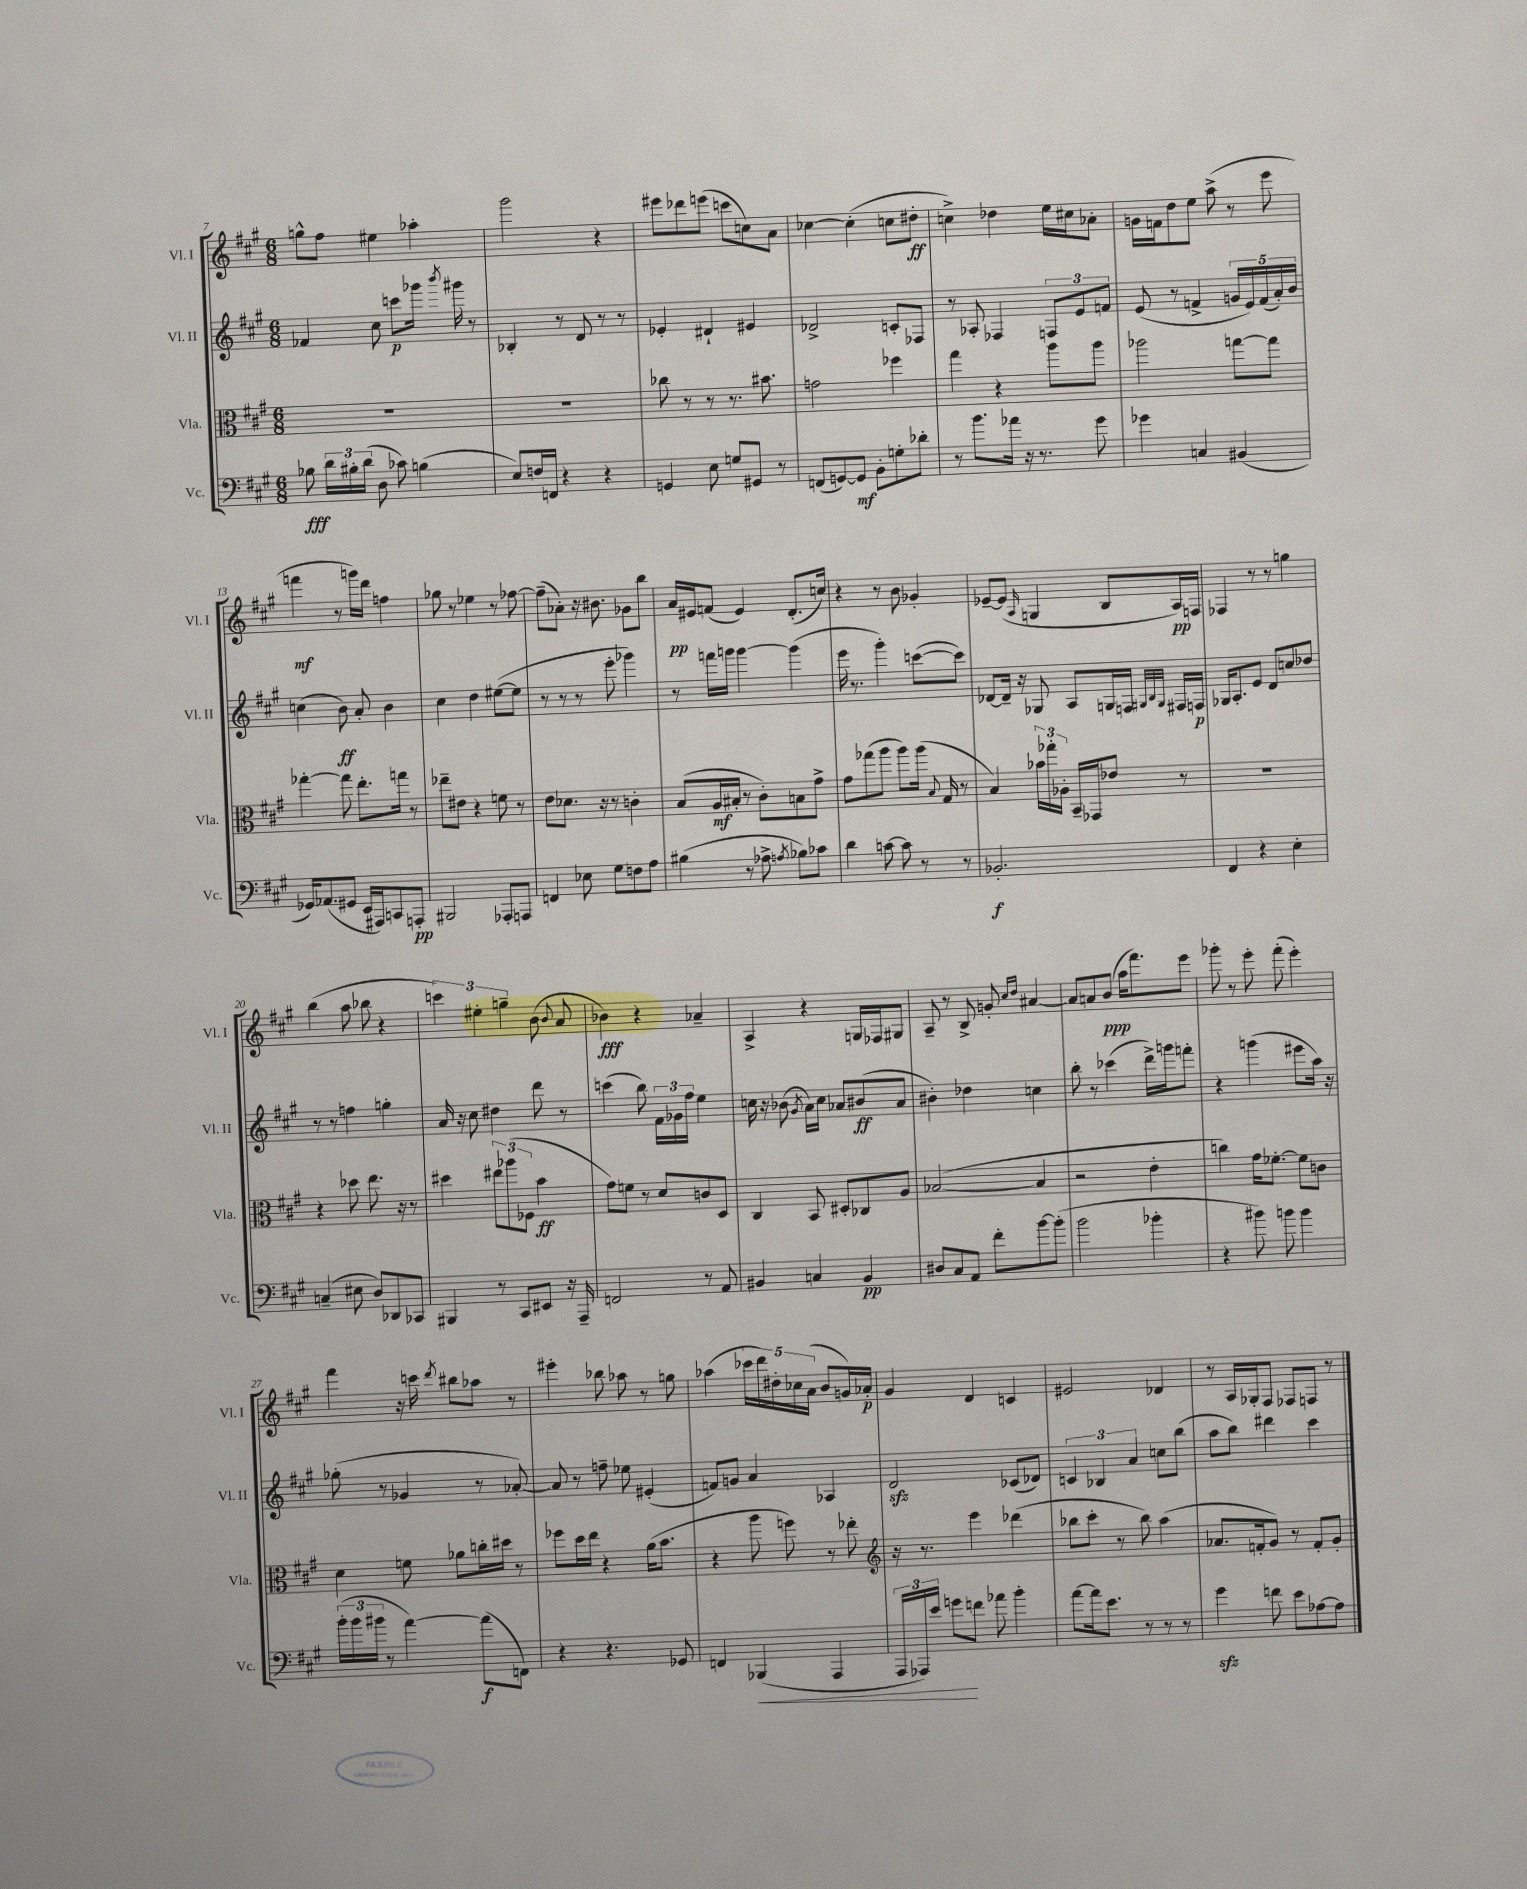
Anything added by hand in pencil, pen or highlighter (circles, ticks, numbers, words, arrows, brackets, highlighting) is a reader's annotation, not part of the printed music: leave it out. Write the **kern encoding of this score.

**kern	**kern	**kern	**kern
*staff4	*staff3	*staff2	*staff1
*clefF4	*clefC3	*clefG2	*clefG2
*k[f#c#g#]	*k[f#c#g#]	*k[f#c#g#]	*k[f#c#g#]
*M6/8	*M6/8	*M6/8	*M6/8
8B-\	2.r	4f-/	8gg^^\L
24d\LL	.	.	8ff#\J
24B#'\	.	.	.
(24d\JJ	.	.	.
8D\	.	8cc#\	4ee#\
8c-\)	.	8ccc\L	.
(4B\	.	16ggg-\Jk	4aa-'\
.	.	8qbbb/	.
.	.	16ggg#\	.
.	.	8r	.
=	=	=	=
8E/L)	2.r	4B-'/	2ggg#\
16F/L	.	.	.
16FF/JJ	.	.	.
4r	.	8r	.
.	.	8d/	.
4r	.	8r	4r
.	.	8r	.
=	=	=	=
4GG/	8cc-\	4e-'/	8eee#\L
.	8r	.	8ddd-\
8E\	8r	4d#`/	(8eee\J
8G/L	8.r	.	8ccc\L
8GG#/J	.	4e#/	8cc\)
.	8.b#\	.	.
8r	.	.	8a\J
=	=	=	=
(8FF/L	2g\	2d-^/	[4cc-\
[8GG/)	.	.	.
8GG/]J	.	.	(4cc-'\]
8BB'\L	.	.	.
8G'\	4ff-\	8c'/L	8cc\L
8d-'\J	.	8F-/J	8dd#'\J
=	=	=	=
8r	4gg#\	8r	4cc^\)
8.b\L	.	8A-'/	.
.	4r	4F-/	4dd-\
16a-\Jk	.	.	.
16r	.	.	.
8.r	.	.	.
.	8aa\L	12F/L	16ee\LL
.	.	.	16cc#\J
.	.	12e/	.
8g#\	8aa\J	.	8a-'\J
.	.	12f/J	.
=	=	=	=
4g-\	2aa-\	(8e/	16g\LL
.	.	.	16f\J
.	.	8r	8dd\
4C/	.	4f^/	8ee\J
.	.	.	(8aa^\
(4BB#/	[8gg\L	20g/LL	8r
.	.	20e/)	.
.	.	(20f/	.
.	8gg\]J	.	8eee\
.	.	20a'/)	.
.	.	20b/JJ	.
=	=	=	=
16GG-/LK)	[4gg-'\	(4cc\	4fff\
(8.AA-/	.	.	.
8GG#/J	8gg-\]	8b\)	8r
16EE/LL	8.ee'\L	8a'/	16ggg\LL)
16AAA#/J)	.	.	16ddd\JJ
8CC/	.	4b\	4ff\
.	16gg\Jk	.	.
8AAA'/J	8r	.	.
=	=	=	=
2BBB#/	8ee-~\L	4cc#\	8gg-\
.	8e#\J	.	8r
.	4r	4dd\	4ee-\
8AAA-'/L	8f\	([8ee#\L	8r
8AAA/J	8r	8ee#\]J	[8ff-\
=	=	=	=
4FF/	8e\L	8r	(8ff-~\]L
.	8.d-\J	8r	8a-'\J)
8E-\	.	8r	16r
.	16r	.	8.b#\
8G#\L	8r	8eee'\	.
8F\	4c'\	4ggg-\)	8g-\L
8A\J	.	.	8bb\J
=	=	=	=
(4B#\	(8B/L	8r	16a/LL
.	.	.	16e#/J
.	16A/L	16fff\LL	(8f/J
.	16B#'/JJ	16ggg\JJ	.
8r	8r	[4ggg\	4e#/)
8A-^\	8c#'\L)	.	.
8qA/	.	.	.
8B-\L)	8B\	(4ggg\]	(8.d'/L
8c-\J	8g#^\J	.	.
.	.	.	16cc/Jk)
=	=	=	=
4d\	8g#\L	16eee\	4r
.	.	8.r	.
.	(8gg-\	.	.
[8c\	8aa\J	4ggg#'\)	8r
8c\]	8aa\L)	.	8b\
8r	(16aa\Jk	([8ccc\L	4g-'/
.	8qqB/	.	.
.	16G#/	.	.
8r	8r	8ccc\]J)	.
=	=	=	=
2.BB-'/	4B/)	[8d-/L	[8e-~/L
.	.	16d-~/]Jk	(8e-/]J
.	.	16r	.
.	.	.	16qqA/
.	24b-\LL	8G-/	4G/
.	24gg-'\	.	.
.	24A-'\JJ	.	.
.	16BB~/LL	8A/L	.
.	16GG-/J	.	.
.	8e-/J	16G/L	8B/L
.	.	16F/JJ	.
.	.	32qqG#/LLL	.
.	.	32qqB/	.
.	.	32qqG#/JJJ	.
.	8r	16F#/LL	16A/L)
.	.	16F/JJ	16F/JJ
=	=	=	=
4FF#/	2.r	16G-/LK	4F-/
.	.	8.A'/	.
4r	.	8e/J	8r
.	.	8d/L	8r
4E'\	.	8cc/	4gg\
.	.	8dd-/J	.
=	=	=	=
(4C~/	4r	8r	(4bb\
.	.	8r	.
8E#\	8dd-\	4ff\	8aa\
8D/L)	8.ee\	.	8bb-\
8DD-/	.	4gg'\	4r
.	16r	.	.
8CC-/J	8r	.	.
=	=	=	=
4BBB#/	4dd#\	16a/	6ccc\)
.	.	16r	.
.	.	8cc#\	.
.	.	.	6ee#'\
8r	12ee#\L	4dd#\	.
.	(12aa-\	.	6gg~\
8CC#/L	.	.	.
.	12F-\J	.	.
8EE#/J	4b\	8ddd\	(8b\
.	.	.	8qqb/
16r	.	8r	8a/
16AAA~/	.	.	.
=	=	=	=
2FF/	8g#\L)	(4ccc\	4b-\)
.	8f\J	.	.
.	8r	8bb\)	4r
.	8d/L	24f#\LL	.
.	.	24g-\	.
.	.	24ff#\JJ	.
8r	8c/	4ee\	4a-~/
8AA/	8D/J	.	.
=	=	=	=
4BB#/	4C#/	16cc\	4A^/
.	.	16r	.
.	.	(8b-\	.
.	.	8qg#/	.
4C/	8BB/	16a\LL)	4r
.	.	16cc\JJ	.
.	8D#'/L	8a-/L	.
4BB#/	8C-/	(8b#/	16G/LL
.	.	.	16F-/J
.	8A/J	8a-/J	8G#/J
=	=	=	=
8D#/L	([2B-/	4b#'\)	8A~/
8C#/	.	.	8r
8AA/J	.	4dd-\	8B^/
8f#'\L	.	.	8g'/
.	.	.	16qqcc#/LL
.	.	.	16qqdd/JJ
[8b\	4B-/]	4cc\	[4a#/
(8b'\]J	.	.	.
=	=	=	=
2b\	2r	8bb'\	8a#/]L
.	.	8r	8a/
.	.	(4ccc-\	(8b/J
.	.	.	16aa\LK
.	.	.	8.fff#\)
4b-'\	4e'\	16ddd^\LL)	.
.	.	16ggg\J	.
.	.	8fff'\J	8eee\J
=	=	=	=
4r	4cc\)	4r	8ggg-'\
.	.	.	8r
8b#\)	16g#\LK	(4ggg\	8eee'\
.	[8.f-'\J	.	.
8b\	.	.	(8fff#'\
4b\	8f-\]L	8eee#\L	4eee'\)
.	8c\J	16aa\Jk)	.
.	.	16r	.
=	=	=	=
(24b'\LL	4d\	(8gg-'\	4fff#\
24b\	.	.	.
24b#\JJ	.	.	.
8r	.	8r	.
[4a\)	8f\	4g-/	16r
.	.	.	16ccc\
.	.	.	8qddd/
.	8a-\L	.	8bb#\L
(8a\]L	16cc'\L	8r	8aa-\J
.	16dd#\JJ	.	.
8FF\J)	8r	[8a-'/)	8r
=	=	=	=
4r	8ff-\L	8a-/]	4eee#'\
.	16dd\L	8r	.
.	16ee\JJ	.	.
4.r	4r	8ff~\	8bb-\
.	.	8ee-\	8aa-\
.	(16a\LK	(4e#'/	8r
.	8.b\J	.	.
8GG-/	.	.	8gg\
=	=	=	=
4FF/	4r	8f/L)	(4aa-\
.	.	8g/J	.
(4BBB-/	8aa\	4a/	20ccc-\LL
.	.	.	20ddd\)
.	.	.	20dd#'\
.	8ff\)	.	.
.	.	.	20cc-\
.	.	.	(20a\JJ
4AAA/	8r	4A-/	8b/L
.	8ee-'\	.	16g/L)
.	.	.	16a-'/JJ
=	=	=	=
*	*clefG2	*	*
24AAA/LL	16r	2d/	4g#/
24AAA-/)	.	.	.
.	8.r	.	.
24e/JJ	.	.	.
8g\L	.	.	.
8f\J	4eee\	.	4d/
8a-\	.	.	.
4b'\	(4ddd-\	(8c-/L	4c/
.	.	8d-/J)	.
=	=	=	=
[8a\L	8bb-\L	6c/	2e#/
16a\]k	8ccc#'\J	.	.
.	.	6B-/	.
8.e\J	.	.	.
.	8r	.	.
.	.	6a/	.
8r	8bb-\)	.	.
8r	(4aa\	8cc\L	4d-/
8r	.	(8bb\J	.
=	=	=	=
4g#\	8.a-/L	8aa\L	8r
.	.	8bb\J)	16A/LL
.	16f'/k	.	16G-'/J
8f\	8g#/J)	4ddd#\	8F#/J
8e\L	8r	.	8F-/L
[8A-\	8f'/L	4ccc#\	8F/J
8A-\]J	8g#'/J	.	8r
==	==	==	==
*-	*-	*-	*-
